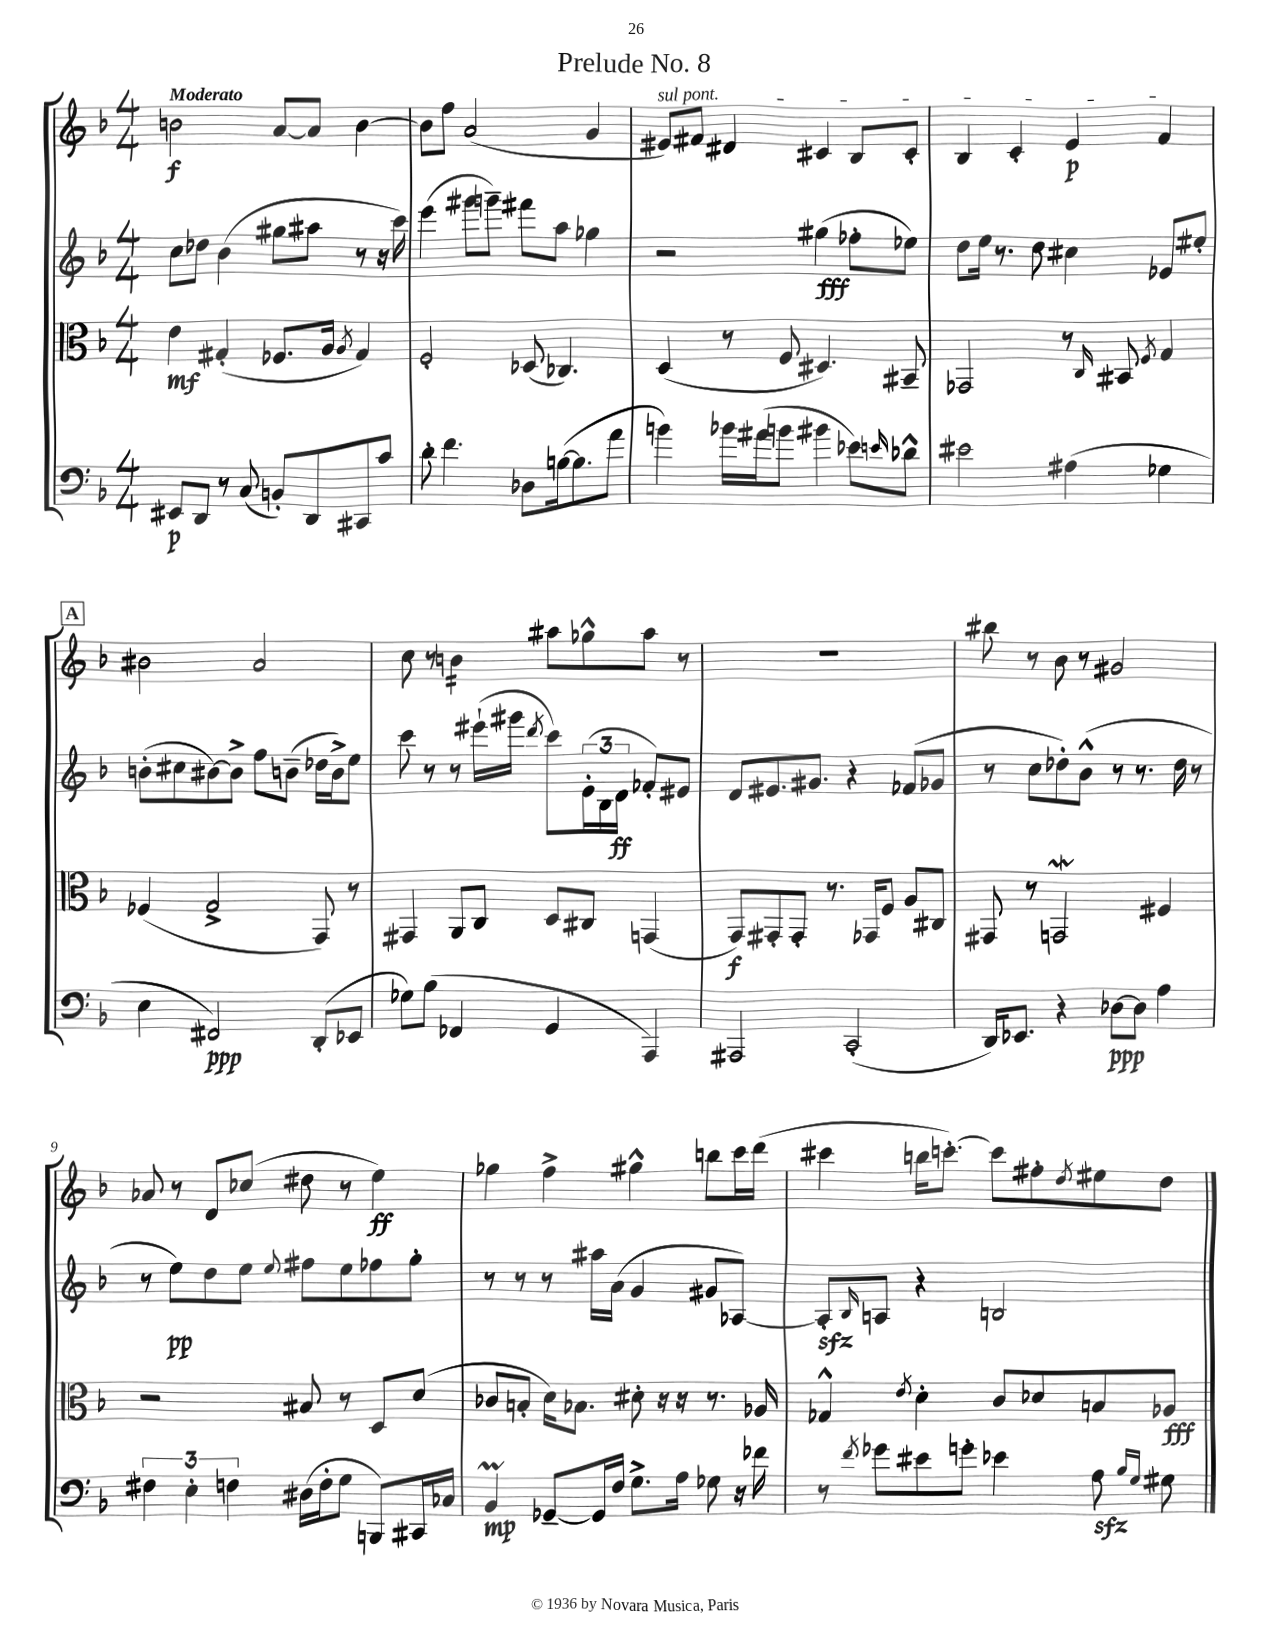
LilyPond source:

\header { title = "Prelude No. 8" }
<<
\new StaffGroup <<
\new Staff = "s0" {
    \clef treble \key f \major \numericTimeSignature \time 4/4 \tempo "Moderato"
    b'2\f a'8~ a'8 b'4~ |
    b'8 f''8 a'2( g'4 |
    \once \override TextSpanner.bound-details.left.text = \markup { \italic "sul pont." } eis'8\startTextSpan) fis'8 dis'4 cis'4 bes8 cis'8-. |
    bes4 c'4-. e'4\p f'4\stopTextSpan |
    \mark \markup { \box "A" } bis'2 a'2 |
    c''8 r8 b'4:16 ais''8 ges''8-^ ais''8 r8 |
    R1 |
    bis''8 r8 bes'8 r8 gis'2 |
    aes'8 r8 d'8 ces''8( dis''8 r8 e''4\ff) |
    ges''4 f''4-> gis''4-^ b''8 c'''16 d'''16( |
    cis'''4 b''16 c'''8.~-.) c'''8 fis''8-. \acciaccatura { d''8 } eis''8 d''8 \bar "|." |
}
\new Staff = "s1" {
    \clef treble \key f \major \numericTimeSignature \time 4/4
    c''8 des''8 bes'4( gis''8 ais''8 r8 r16 c'''16) |
    e'''4( gis'''8 g'''8--) fis'''8 a''8 ges''4 |
    r2 gis''4\fff( fes''8-. ees''8) |
    d''8 e''16 r8. d''8 cis''4 ees'8 eis''8-. |
    \mark \markup { \box "A" } b'8-.( cis''8 bis'8~) bis'8-> f''8 b'8--( des''16 b'16->) e''8 |
    c'''8 r8 r8 eis'''16-!( gis'''16 \acciaccatura { d'''8 } c'''8) \tuplet 3/2 { e'16-.( bes16 d'16\ff } fes'8-.) eis'8 |
    d'8 eis'8. gis'8. r4 fes'8( ges'8 |
    r8 c''8 des''8-.) bes'8-^( r8 r8. des''16 r8 |
    r8 e''8\pp) d''8 e''8 \appoggiatura { e''8 } fis''8 e''8 fes''8 g''8-. |
    r8 r8 r8 ais''16 a'16( g'4 gis'8 aes8~) |
    aes8-.\sfz \grace { bes16 } a8 r4 b2 \bar "|." |
}
\new Staff = "s2" {
    \clef alto \key f \major \numericTimeSignature \time 4/4
    e'4\mf gis4-.( fes8. a16 \acciaccatura { a8 } gis4) |
    f2-. des8( ces4.) |
    d4( r8 f8 dis4.) bis,8-- |
    ges,2 r8 \grace { c16 } bis,8 \acciaccatura { f8 } g4 |
    \mark \markup { \box "A" } fes4( g2-> g,8) r8 |
    gis,4 a,8 c8 d8 cis8 g,4( |
    g,8\f) gis,8-. gis,8-. r8. ges,16 f8 a8 cis8 |
    gis,8 r8 g,2\mordent fis4 |
    r2 bis8 r8 d8 d'8( |
    ces'8 b8-. d'16) bes8. dis'8-. r16 r16 r8. aes16 |
    ges4-^ \acciaccatura { e'8 } d'4-. c'8 des'8 b8 aes8\fff \bar "|." |
}
\new Staff = "s3" {
    \clef bass \key f \major \numericTimeSignature \time 4/4
    eis,8\p d,8 r8 c8( b,8-.) d,8 cis,8 c'8 |
    d'8-. f'4. des8 b16~( b8. a'8 |
    b'4) bes'16 ais'16( b'8 bis'4 ees'8) \grace { e'16 } des'8-^ |
    eis'2 ais4( ges4 |
    \mark \markup { \box "A" } e4 fis,2\ppp) d,8-.( ees,8 |
    ges8) bes8( fes,4 g,4 a,,4) |
    ais,,2 c,2-.( |
    d,16) ees,8. r4 des8~\ppp des8 a4 |
    \tuplet 3/2 { fis4 e4-. f4 } dis16( f16-. g8 b,,8) cis,16 ces16 |
    bes,4\prall\mp ges,8~-- ges,16 f16 g8.-> a16 ges8 r16 fes'16 |
    r8 \acciaccatura { f'8 } ges'8 eis'8 g'8-. ees'4 a8\sfz \grace { bes16 g16 } gis8 \bar "|." |
}
>>
>>
